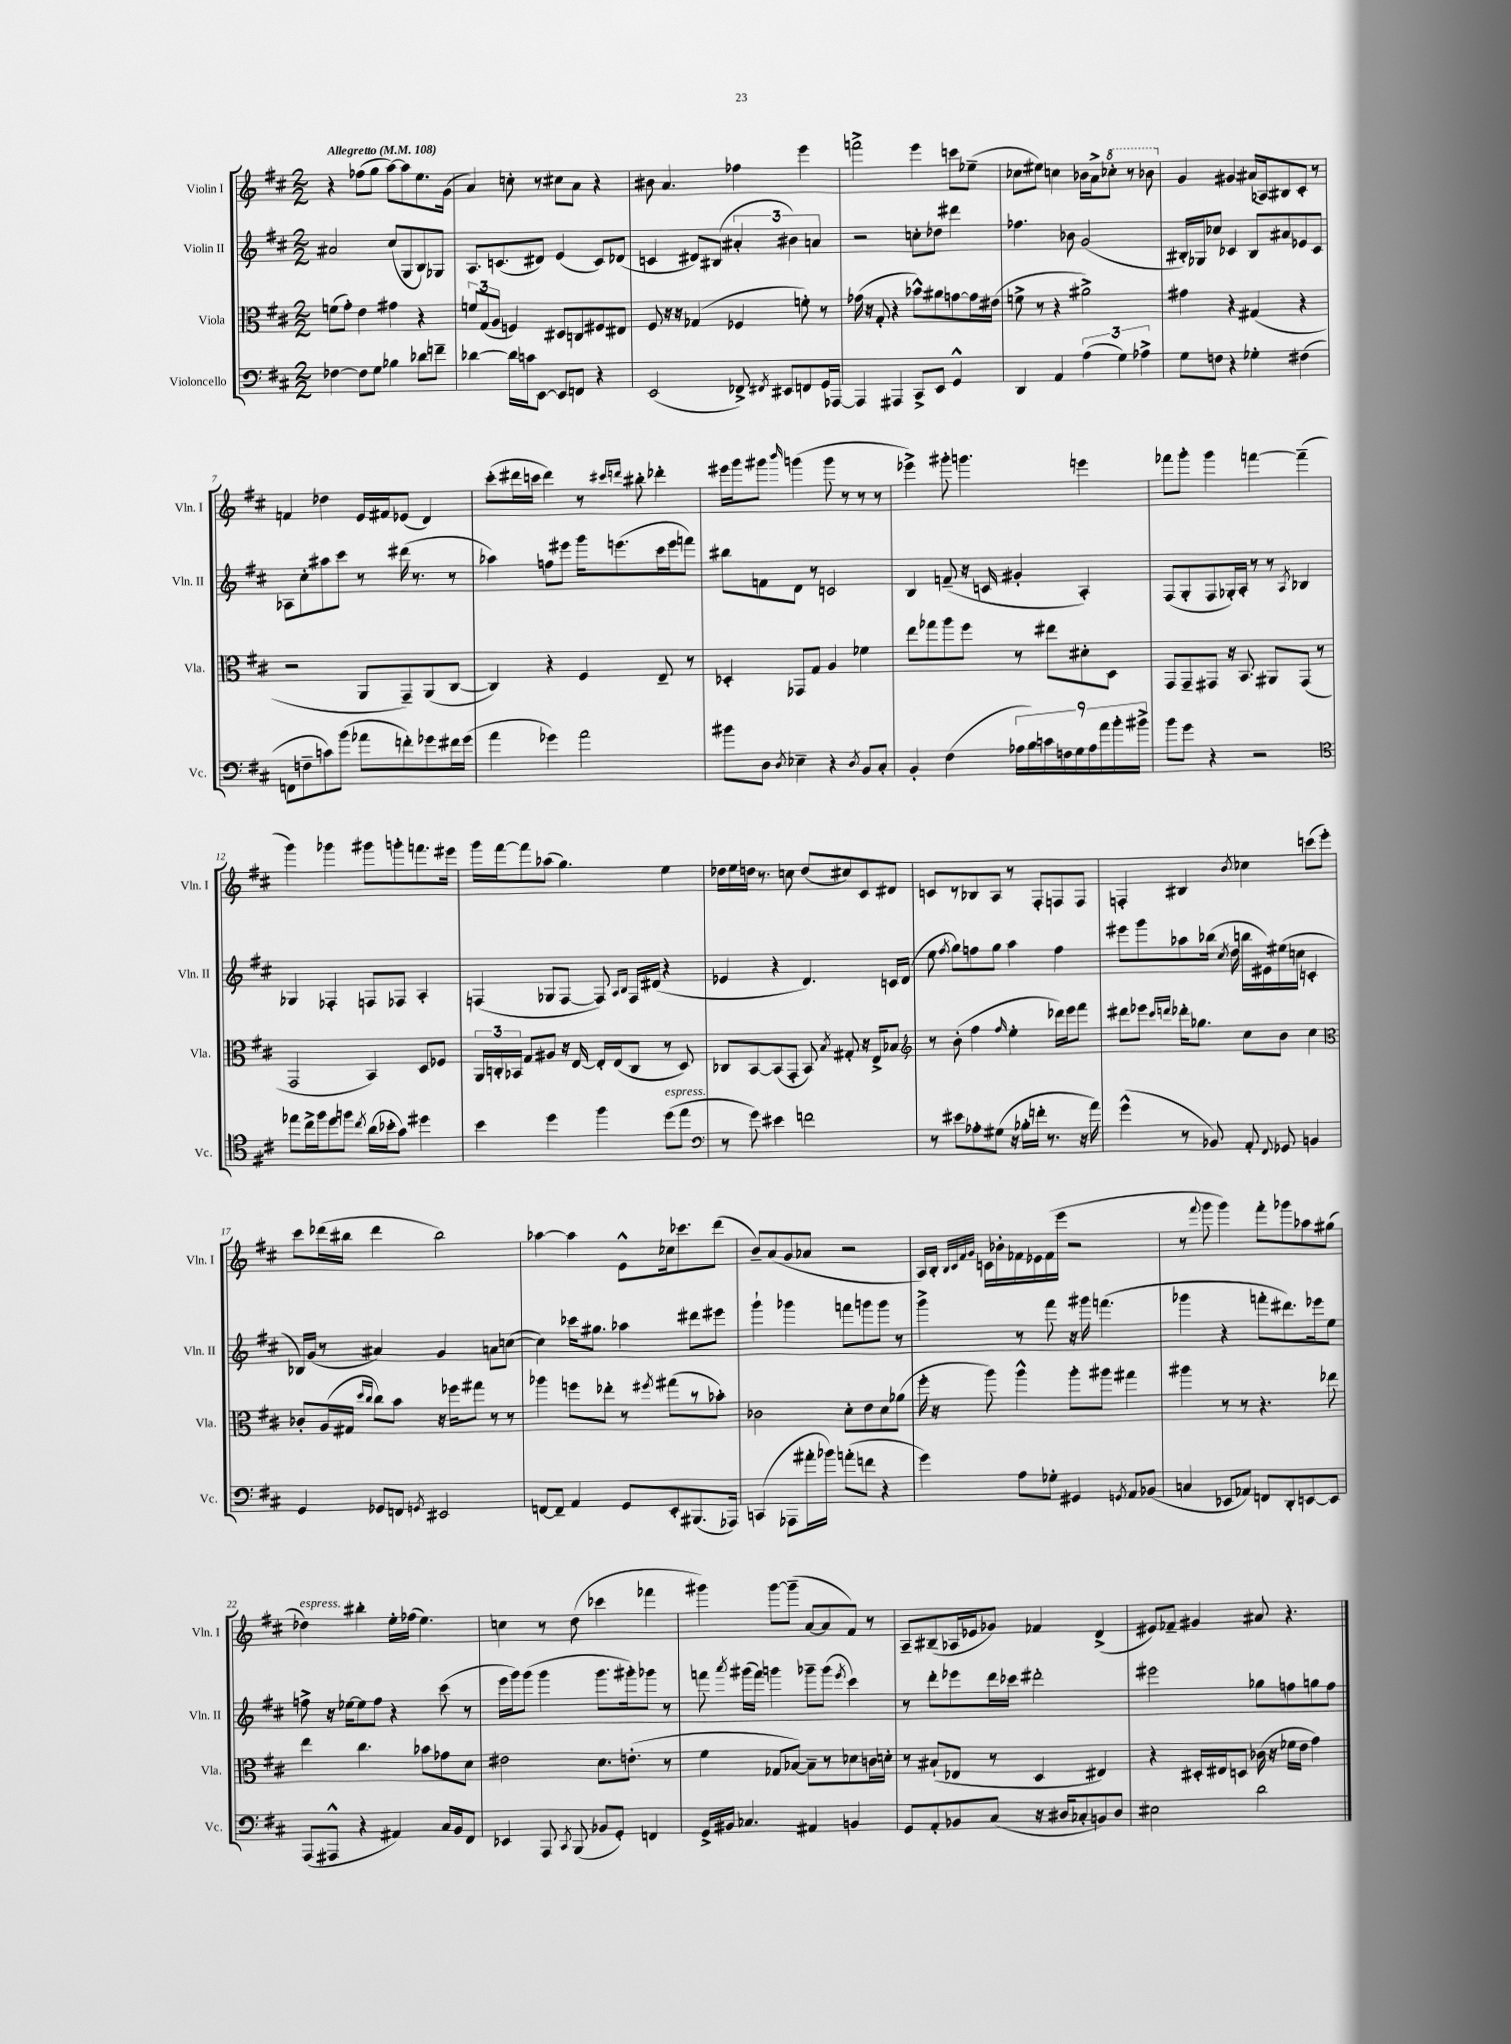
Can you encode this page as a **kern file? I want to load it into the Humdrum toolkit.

**kern	**kern	**kern	**kern
*staff4	*staff3	*staff2	*staff1
*clefF4	*clefC3	*clefG2	*clefG2
*k[f#c#]	*k[f#c#]	*k[f#c#]	*k[f#c#]
*M2/2	*M2/2	*M2/2	*M2/2
*MM108	*MM108	*MM108	*MM108
[4F-\	(8f\L	2a#/	4r
.	8g'\J)	.	.
8F-\]L	4e\	.	(8ff-\L
8G\J	.	.	8gg\J
4B-\	4g#\	(8cc#/L	[8aa\L)
.	.	8G/	8aa\]
8d-\L	4r	8B/)	8.ee\
8f~\J	.	8G-/J	.
.	.	.	(16g\Jk
=	=	=	=
[4d-\	12f/L	8.A/L	4a/)
.	(12G/	.	.
.	12A/J	.	.
.	.	(8.c/	.
16d-\]LL	4F/)	.	8cc'\
16c\J	.	.	.
[8EE\J	.	8d#/J)	8r
8EE/]L	8D#/L	(4e/	8cc#\L
8FF/J	8C/	.	8a\J
4r	8F#/	8c/L)	4r
.	8E#/J	(8d-/J	.
=	=	=	=
(2EE/	8F#/	4c/	8b#\
.	16r	.	4.a/
.	16r	.	.
.	(4G-/	8d#/L)	.
.	.	(8B#/J	.
8FF-^/)	4F-/	6a#'/	4ff-\
8qFF#/	.	.	.
8EE#/L	.	.	.
.	.	6b#\)	.
8FF/	8f'\)	.	4eee\
.	.	6a/	.
16GG/L	8r	.	.
[16AAA-/JJ	.	.	.
=	=	=	=
4AAA-/]	(16g-\	2r	2fff^\
.	16r	.	.
.	8G'/	.	.
4AAA#/	4r	.	.
8CC#^/L	8b-^^\L)	8cc'\L	4eee\
8EE/J	8a#\	8dd-\J	.
4GG^^/	[8g\	4ddd#\	8ccc\L
.	16g\]L	.	(8ee-~\J
.	(16e#\JJ	.	.
=	=	=	=
4DD/	8f^\	4.ff-\	8cc-\L
.	8r	.	8ee#\J)
4AA/	4r	.	4cc\
.	.	8b-\	.
(6A\	2a#^\)	(2g/	16b-\LL
.	.	.	16a^\J
.	.	.	8ccc-'\J
6G\)	.	.	.
.	.	.	8r
6A-^\	.	.	.
.	.	.	8bb-\
=	=	=	=
8G\L	4g#\	16B#'/LL)	4g/
.	.	16G-/J	.
8F\J	.	8cc-/J	.
4r	4r	4c-/	4g#/
4G-'\	(4G#/	8B#/L	(16a#/LL
.	.	.	16A-/J)
.	.	8a#/	8B#/
(4F#\	4r	8e-/	8c#'/J
.	.	8c-/J	8r
=	=	=	=
8FF\L	2r	8A-\L	4f/
8F~\	.	8cc#'\	.
8c\)	.	8aa#\	4dd-\
(8b\J	.	8ccc#\J	.
8a-\L	8AA/L	8r	16e/LL
.	.	.	16f#/J
8f'\)	8GG~/)	(16ddd#\	(8e-/J
.	.	8.r	.
8g-\	(8AA/	.	4d/)
16f#\L	[8C#/J	8r	.
(16g-\JJ	.	.	.
=	=	=	=
4a\	4C#/])	4aa-\)	(8ccc#'\L
.	.	.	16ddd#\L
.	.	.	16ccc\JJ
4g-\)	4r	8ff\L	4ddd#\)
.	.	8eee#\J	.
2a\	4F#/	16ggg\LK	8r
.	.	(8.eee\	.
.	.	.	16qqccc#/LL
.	.	.	16qqddd/JJ
.	.	.	8bb#'\
.	8E~/	16ccc#\L	4ddd-'\
.	.	16eee\J	.
.	8r	8fff\J)	.
=	=	=	=
8b#\L	4D-'/	8bb#\L	16eee#\LL
.	.	.	16ggg\J
8D\J	.	8f\	8ggg#\J
8qD/	.	.	16qqbbb/
4E-~\	8GG-/L	8d\J	(4ggg\
.	8G/J	8r	.
4r	4A/	2c/	8ggg\
.	.	.	8r
8qD/	.	.	.
8BB/L	4f-\	.	8r
8C#'/J	.	.	8r
=	=	=	=
4BB'/	8ee\L	4B/	4eee-^\)
.	8gg-\	.	.
(4F#\	8aa\	(8f~/	8ggg#'\
.	8ff#\J	16r	4.ggg\
.	.	16c/	.
18A-\LL	8r	4g#'/	.
18B\)	.	.	.
18c\	.	.	.
.	8ee#\L	.	.
18F\	.	.	.
18G\	.	.	.
.	8d#'\	4A'/)	4eee\
18A-\	.	.	.
18a\	.	.	.
.	8D\J	.	.
18b'\	.	.	.
18b#^\JJ	.	.	.
=	=	=	=
8b\L	8GG/L	(8F#/L	8fff-\L
8g\J	8GG~/	8G'/	8ggg'\J
4r	8GG#/J	8F#/	4ggg\
.	16r	16G-'/L)	.
.	8.BB/	16A'/JJ	.
2r	.	8r	[4fff\
.	8AA#/L	8r	.
.	.	8qA/	.
.	(8GG#/J	4B-/	(4fff~\]
.	8r	.	.
=	=	=	=
*clefC4	*	*	*
8ee-\L	2GG/	4G-/	4ggg\)
16cc#^\L	.	.	.
16ff#\J	.	.	.
8dd\	.	4F-'/	4ggg-\
8ff\J	.	.	.
8qcc#/	.	.	.
(16a\LL	4BB/)	8F/L	8ggg#\L
16b-'\J	.	.	.
8g\J)	.	8F-/J	8ggg'\
4dd#\	8D/L	4A'/	8.fff\
.	8F-/J	.	.
.	.	.	16eee#\Jk
=	=	=	=
4b\	24AA/LL	(4F/	16ggg\LL
.	24C'/	.	.
.	.	.	[16fff#\J
.	24BB-/JJ	.	.
.	8G/L	.	8fff#\]
4dd\	8A#/J	8G-/L	(8aa-\J
.	16r	[8F/J	4.gg\)
.	[16E/	.	.
4ff#\	16E'/]LL	8F/])	.
.	(16E/J	.	.
.	.	16qqA/LL	.
.	.	16qqB/JJ	.
.	8C/J	16F/LL	.
.	.	(16d#/JJ	.
(8dd\L	8r	4r	4ee\
8ee\J	8D/)	.	.
=	=	=	=
*clefF4	*	*	*
8r	8C-/L	4e-/	16dd-\LL
.	.	.	16ee\
8g\)	[8BB/	.	16dd\JJ
.	.	.	8.r
4e#\	(8BB/]	4r	.
.	8GG'/J	.	8cc\
2f\	8BB/)	4.d/)	(8dd/L
.	8qB/	.	.
.	8G#'/	.	8cc#/)
.	16r	.	8c#/
.	16E^/LK	.	.
.	8B-/J	16c/LL	8d#/J
.	.	(16d/JJ	.
=	=	=	=
*	*clefG2	*	*
8r	8r	8ee\	8c/L
.	.	8qff#/	.
8e#\L	(8b'\	8gg\L)	8r
8A-'\	4ff#\	8ff\	8B-/
(8G#\J	.	8gg\J	8A/J
.	16qqff#/	.	.
16r	4ee'\	4aa\	8r
16B-'\LL	.	.	.
16f'\JJ	.	.	8F#'/L
8.r	.	.	.
.	16ddd-\LL)	4ff\	8F/
.	16eee\J	.	.
16r	8fff#\J	.	8F/J
16a\)	.	.	.
=	=	=	=
(4g^^\	8ddd#\L	8eee#\L	4F'/
.	8eee-\J	8ggg\	.
.	16qqccc#/LL	.	.
.	16qqddd/JJ	.	.
8r	16ddd-'\LK	8aa-\	4B#/
.	8.gg-\J	.	.
8BB-/)	.	(16bb-\Jk	.
.	.	8qcc#/	.
.	.	16dd\	.
.	.	.	8qb/
8AA'/	8cc#\L	16bb\LL	4cc-\
.	.	16e#\)	.
8qqFF#/	.	.	.
8GG-/	8b\J	(16ee#\	.
.	.	16cc\JJ	.
4BB/	4cc#\	4c'/	(8ccc\L
.	.	.	8eee'\J)
=	=	=	=
*	*clefC3	*	*
4GG/	8c-'/L	16B-/LL)	8ccc#\L
.	.	(16g/JJ	.
.	(16A/L	8r	(16ddd-\L
.	16G#/JJ	.	16bb#\JJ
.	16qqdd/LL	.	.
.	16qqcc#/JJ	.	.
8GG-/L	8cc#\L)	4a#/)	4ddd-\
8FF/J	8b\J	.	.
8qGG/	.	.	.
2EE#/	16r	4g/	2bb#\)
.	16ff-\LK	.	.
.	8gg#\J	.	.
.	8r	8a\L	.
.	8r	([8cc\J	.
=	=	=	=
[8FF/L	4aa-\	4cc\])	[4aa-\
8FF~/]J	.	.	.
4AA/	8ff\L	16ccc-\LK	4aa-\]
.	.	8.gg#\J	.
.	8ee-'\J	.	.
8GG/L	8r	4aa-\	8e^^\L
.	8qff#/	.	.
8EE'/	(8gg#\L	.	16cc-\k
.	.	.	8.ccc-\
(8.BBB#/	8r	8ddd#\L	.
.	8b-'\J)	8eee#\J	(8ddd\J
16AAA-/Jk)	.	.	.
=	=	=	=
(4CC/	2c-\	4ggg`\	8b~/L)
.	.	.	(8a/
8AAA-\L	.	4ggg-\	8g/
16a#'\L	.	.	8a-/J
16b-\JJ)	.	.	.
(8a'\L	8d'\L	8fff\L	2r
8f\J	8e\	8ggg\	.
4r	8d\	8ggg\J	.
.	(8a-\J	8r	.
=	=	=	=
4g\)	16ff#'\	4ggg^\	16A/LL)
.	16r	.	16B'/JJ
.	.	.	32qqB/LLL
.	.	.	32qqc#/
.	.	.	32qqf#/
.	.	.	32qqg/JJJ
.	8aa\)	.	16c\LL
.	.	.	16b-'\
8A\L	4aa^^\	8r	16f-\
.	.	.	16e-\
8G-'\J	.	8fff#\	(16f-\
.	.	.	16eee\JJ
4GG#/	8aa'\L	16r	2r
.	.	16ggg#\	.
.	8aa#\J	(4.fff\	.
8qGG/	.	.	.
8AA/L	4gg#\	.	.
(8BB-/J	.	.	.
=	=	=	=
4C/	4aa#\	4ggg-\	8r
.	.	.	8qqfff#/
.	.	.	8ggg\
8EE-/L	8r	4r	4ggg\)
8AA-/J)	8r	.	.
8FF/L	4.r	8fff'\L	8fff#'\L
8DD'/	.	8.ddd#\)	8ggg-\
[8EE/	.	.	8aa-\
.	.	16eee-\k	.
8EE/]J	8ee-\	8ee\J	(8gg#\J
=	=	=	=
(8AAA/L	4ee\	8ff^\	4dd-\)
8AAA#^^/J	.	16r	.
.	.	[16ee-\LK	.
4r	4.cc#\	8ee-\]	4bb#'\
.	.	8ff\J	.
4AA#/)	.	4r	16ee'\LL
.	.	.	(16ff-\JJ
.	8b-\L	.	4.ee\)
16C#/LL	8g-\	(8ccc#\	.
16BB/J	.	.	.
8FF#/J	8d\J	8r	.
=	=	=	=
4EE-/	2e#\	16eee\LL	4cc\
.	.	16ggg\J)	.
.	.	(8ggg\J	.
8AAA/	.	4ggg\	8r
8qCC#/	.	.	.
(8BBB/	.	.	(8dd\
8BB-/L	8.d\L	8.ggg\L	4ccc-\
8GG'/J)	.	.	.
.	(8.e'\J	16ggg#'\k)	.
4FF/	.	8ggg-\J	4fff-\
.	8r	8r	.
=	=	=	=
16GG^/LL	4f#\	8fff\	4ggg#\)
16BB#/JJ	.	.	.
.	.	8qaaa/	.
4.C-/	.	(16ggg#\LL	.
.	.	16fff\JJ)	.
.	8G-/L	4ggg\	[8ggg#\L
.	[8B-/J)	.	(8ggg#~\]J
4AA#/	8B-~\]L	8ggg-~\L	[8a/L
.	8r	(8ggg-\J	8a/]
.	.	8qeee/	.
4BB/	8d-\	4ccc#\)	8f#/J)
.	16c\L	.	8r
.	16d'\JJ	.	.
=	=	=	=
8GG/L	8r	8r	8A~/L
8AA'/	(8B#`/L	8ddd'\L	(8B#~/
8BB-/	8E-/J	8eee-\	16A-/L
.	.	.	16e-/J
(8C#/J	8r	16ddd\L	8g-/J)
.	.	16ccc-\JJ	.
16r	4D/	2ddd#'\	4f-/
16D#/LK	.	.	.
8C-'/	.	.	.
8BB/)	4E#/)	.	(4d^/
8D#/J	.	.	.
=	=	=	=
2E#\	4r	2eee#\	8e#/L)
.	.	.	8f-~/J
.	16D#'/LL	.	4g#/
.	16E#/J	.	.
.	8D/J	.	.
2d\	(16c-\	8gg-\L	8a#/
.	16r	.	.
.	16f-\LL	8ff\	4.r
.	16e\JJ	.	.
.	4g\)	8gg\	.
.	.	8ff\J	.
==	==	==	==
*-	*-	*-	*-
